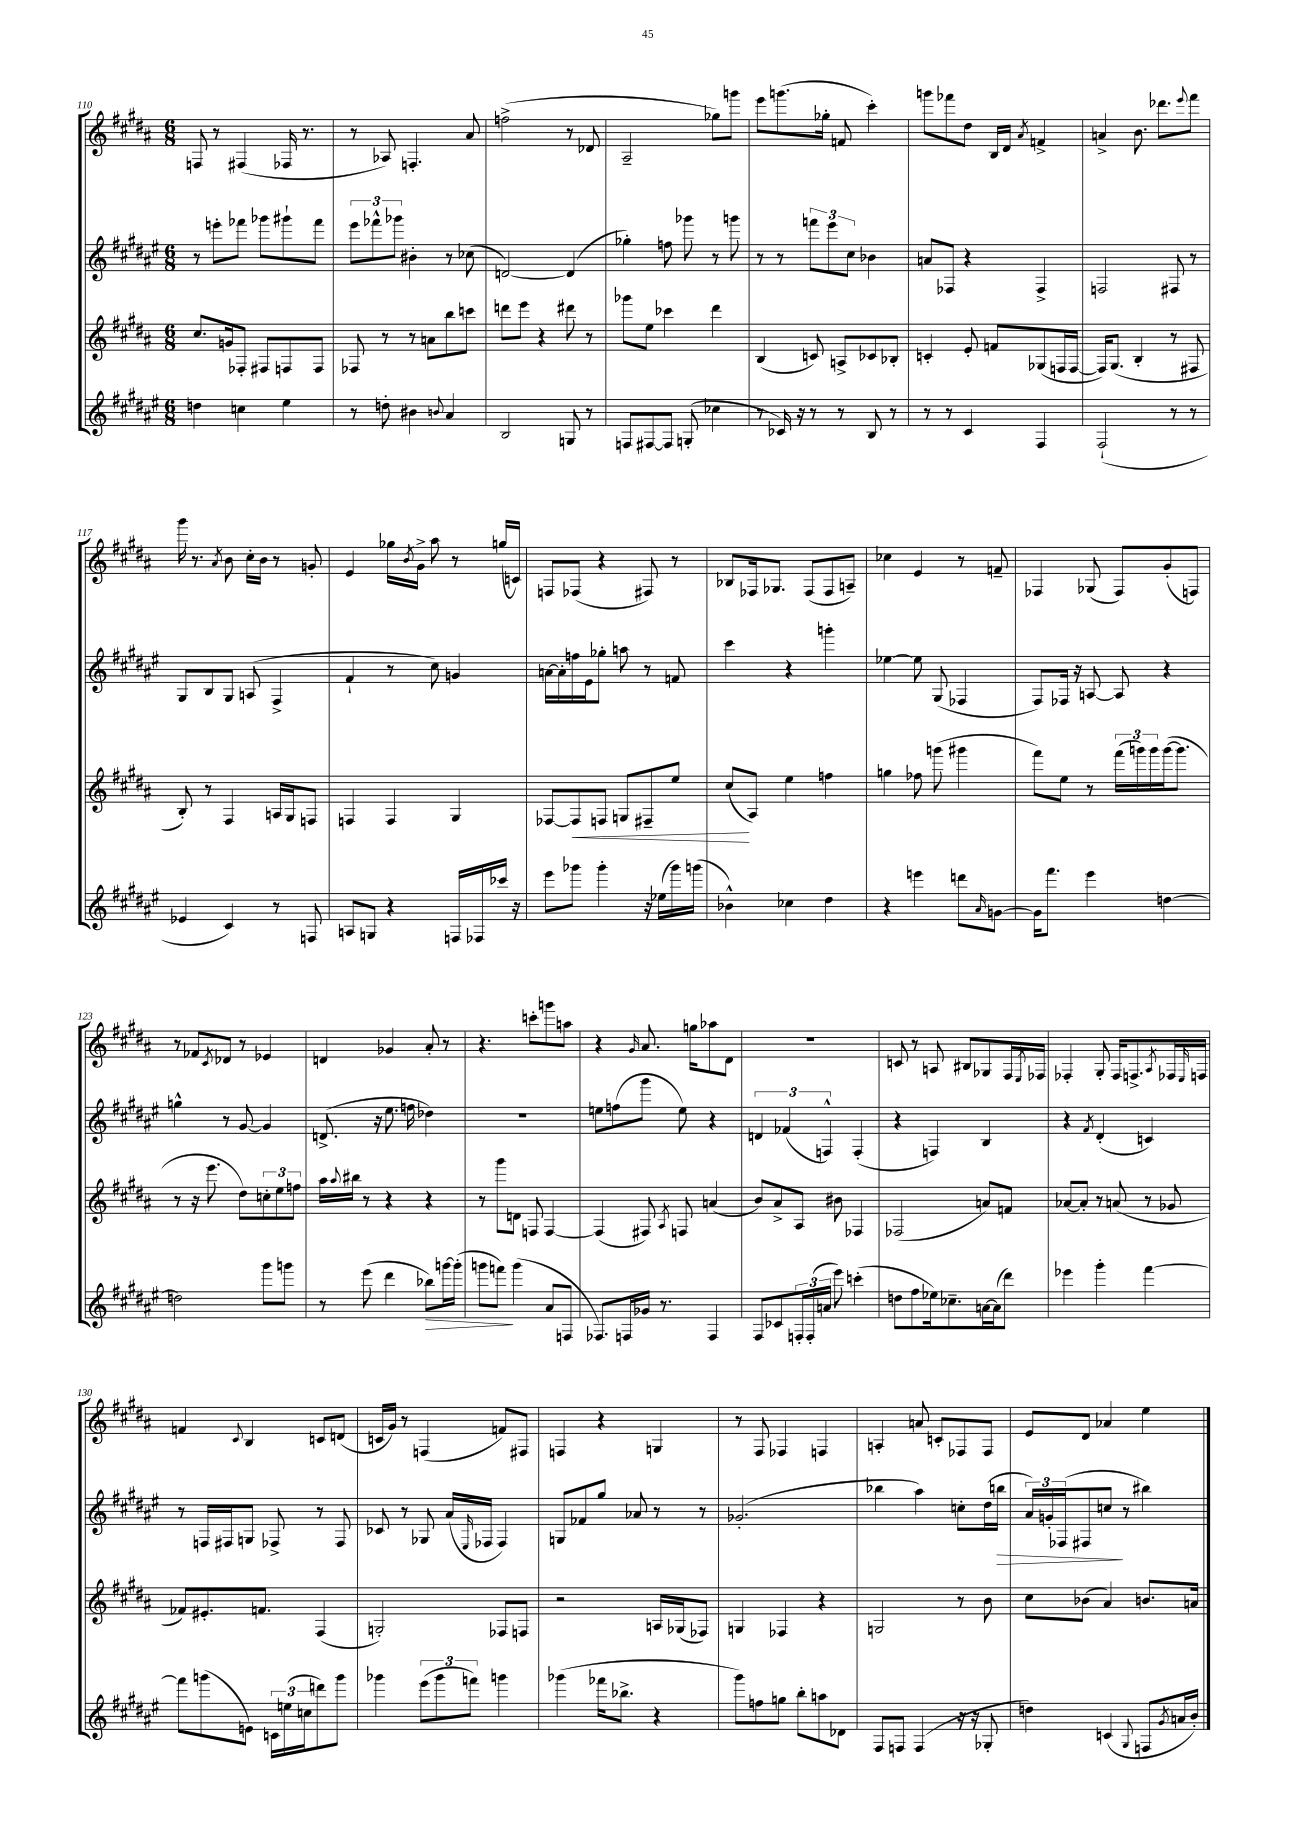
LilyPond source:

<<
\new StaffGroup <<
\new Staff = "s0" {
    \clef treble \key b \major \numericTimeSignature \time 6/8
    f8 r8 fis4( fes16 r8. |
    r8 aes8) f4.-. ais'8 |
    f''2->( r8 des'8 |
    ais2-- ges''8) g'''8 |
    e'''8 g'''8.( ges''16-. f'8 cis'''4-.) |
    g'''8 fes'''8 dis''8 b16 dis'16 \acciaccatura { ais'8 } f'4-> |
    a'4-> b'8. des'''8. \appoggiatura { e'''8 } fis'''8 |
    gis'''16 r8. \acciaccatura { ais'8 } b'8 cis''16-. b'16 r8 g'8-. |
    e'4 ges''16 \acciaccatura { b'8 } gis'16-> ais''8 r8 g''16( c'16) |
    f8 fes8( r4 fis8) r8 |
    bes8 fes16 ges8. fes8( fes8 a8--) |
    ces''4 e'4 r8 f'8-- |
    fes4 ges8( fes8) gis'8-.( f8) |
    r8 fes'8 \acciaccatura { cis'8 } des'8 r8 ees'4 |
    d'4 ges'4 ais'8-. r8 |
    r4. c'''8-. g'''8 a''8 |
    r4 \grace { gis'16 } ais'8. g''16 aes''8 dis'8 |
    R2. |
    c'8 r8 a8 bis8 ges8 fis16 \acciaccatura { e8 } fes16 |
    fes4-. gis8-. fes16 f8.-> \acciaccatura { ais8 } fes16 \grace { e16 } f16 |
    f'4 \appoggiatura { cis'8 } b4 c'8 d'8( |
    c'16 gis'16) r8 f4( f'8) fis8 |
    f4 r4 g4 |
    r8 fis8 fes4 f4 |
    a4-. a'8 c'8-. fes8 fes8 |
    e'8 dis'8 aes'4 e''4 \bar "|." |
}
\new Staff = "s1" {
    \clef treble \key fis \major \numericTimeSignature \time 6/8
    r8 e'''8-. fes'''8 ges'''8 gis'''8-! fes'''8 |
    \tuplet 3/2 { eis'''8 fes'''8-^ ges'''8 } bis'4-. r8 ces''8( |
    d'2~) d'4( |
    ges''4-.) f''8 ges'''8 r8 g'''8 |
    r8 r8 \tuplet 3/2 { f'''8 eis'''8 cis''8 } bes'4 |
    a'8 fes8 r4 fes4-> |
    f2 fis8 r8 |
    gis8 b8 gis8 a8( fis4-> |
    fis'4-! r8 cis''8) g'4 |
    a'16~ a'16-. f''16 eis'16 ges''8-. a''8 r8 f'8 |
    cis'''4 r4 g'''4-. |
    ees''4~ ees''8 gis8( fes4 |
    fis8) fes16 r16 a8~ a8 r4 |
    g''4-^ r8 gis'8~ gis'4 |
    d'8.->( r16 eis''8. f''16 des''4) |
    R2. |
    e''8 f''8( gis'''8 e''8) r4 |
    \tuplet 3/2 { d'4 fes'4( f4-^) } f4-.( |
    r4 f4) b4 |
    r4 \acciaccatura { fis'8 } dis'4-.( c'4) |
    r8 f16 fis16 g8 fes8-> r8 fes8 |
    ces'8 r8 ges8 ais'16( \grace { eis16 } fes16 fes4) |
    g8 fes'8 gis''8 aes'8 r8 r8 |
    ges'2.-.( |
    bes''4 ais''4) c''8-. dis''16( b''16\> |
    \tuplet 3/2 { ais'16) g'16-. fes16( } fis8 c''8\! r8 bis''4) \bar "|." |
}
\new Staff = "s2" {
    \clef treble \key b \major \numericTimeSignature \time 6/8
    cis''8. g'16 fes8-. fis8 f8 f8 |
    fes8 r8 r8 a'8 b''8 c'''8 |
    d'''8 e'''8 r4 dis'''8 r8 |
    ges'''8 e''8 ces'''4 dis'''4 |
    b4( c'8) a8-> ces'8 bes8-. |
    c'4-. e'8-. f'8 ges8( f16 f16~ |
    f16) gis8.( b4-. r8 fis8 |
    b8-.) r8 fis4 a16 gis16 f8 |
    f4 f4 gis4 |
    fes8~ fes8\< f8 g8 fis8-- e''8 |
    cis''8\!( ais8) e''4 f''4 |
    g''4 fes''8 g'''8( gis'''4 |
    fis'''8) e''8 r8 \tuplet 3/2 { fis'''16( g'''16) g'''16 } g'''16~( g'''8. |
    r8 r16 e'''8. dis''8) \tuplet 3/2 { c''8-. e''8 f''8 } |
    ais''16 \appoggiatura { ais''8 } bis''16 r8 r4 r4 |
    r8 gis'''8 d'8 f8 f4~ |
    f4( fis8) \acciaccatura { ais8 } f8 a'4( |
    b'8) ais'8-> ais8 bis'8 fes4 |
    fes2( a'8) f'8 |
    aes'8~ aes'8-. r8 a'8( r8 ges'8 |
    fes'8) eis'8.-. f'8. fis4( |
    g2-.) fes8 f8 |
    r2 a16 ges16( fes8) |
    g4 fes4 r4 |
    g2 r8 b'8 |
    cis''8 bes'8( ais'4) b'8. a'16 \bar "|." |
}
\new Staff = "s3" {
    \clef treble \key fis \major \numericTimeSignature \time 6/8
    d''4 c''4 eis''4 |
    r8 d''8-. bis'4 \appoggiatura { b'8 } ais'4 |
    b2 g8 r8 |
    f8 fis8~ fis8 g8-.( ces''4 |
    r8 ces'16) r16 r8 r8 b8 r8 |
    r8 r8 cis'4 fis4 |
    fis2-!( r8 r8 |
    ees'4 cis'4) r8 f8 |
    a8 g8 r4 f16 fes16 ces'''16 r16 |
    eis'''8 ges'''8 ges'''4-. r16 ees''16( ges'''16) g'''16( |
    bes'4-^) ces''4 dis''4 |
    r4 e'''4 d'''8 \grace { ais'16 } g'8~ |
    g'16 fis'''8. eis'''4 d''4~ |
    d''2 gis'''8 g'''8 |
    r8 eis'''8( dis'''4 bes''8\>) g'''16~ g'''16-.( |
    g'''8 f'''8\!) g'''4( ais'8 f8 |
    fes8.) f16 ges'16 r8. f4 |
    fis8 ces'8 \tuplet 3/2 { f16-. f16-.( a'16 } eis'''8) c'''4-.( |
    d''8 fis''8 ees''16) ces''8.-- a'16~ a'16( dis'''8) |
    ees'''4 gis'''4-. fis'''4~ |
    fis'''8 g'''8( e'8) \tuplet 3/2 { c'16 e''16( c''16 } d'''8) g'''8 |
    ges'''4 \tuplet 3/2 { eis'''8( ges'''8 f'''8) } g'''4 |
    ges'''4( fes'''16 bes''8.-> r4 |
    gis'''8) f''8 g''8 b''8-. a''8 des'8 |
    fis8 f8 f4( r16 r16 ges8-. |
    d''4) c'4( \appoggiatura { gis8 } f8 \acciaccatura { gis'8 } a'16 b'16-.) \bar "|." |
}
>>
>>
\layout { \context { \Score currentBarNumber = #110 } }
